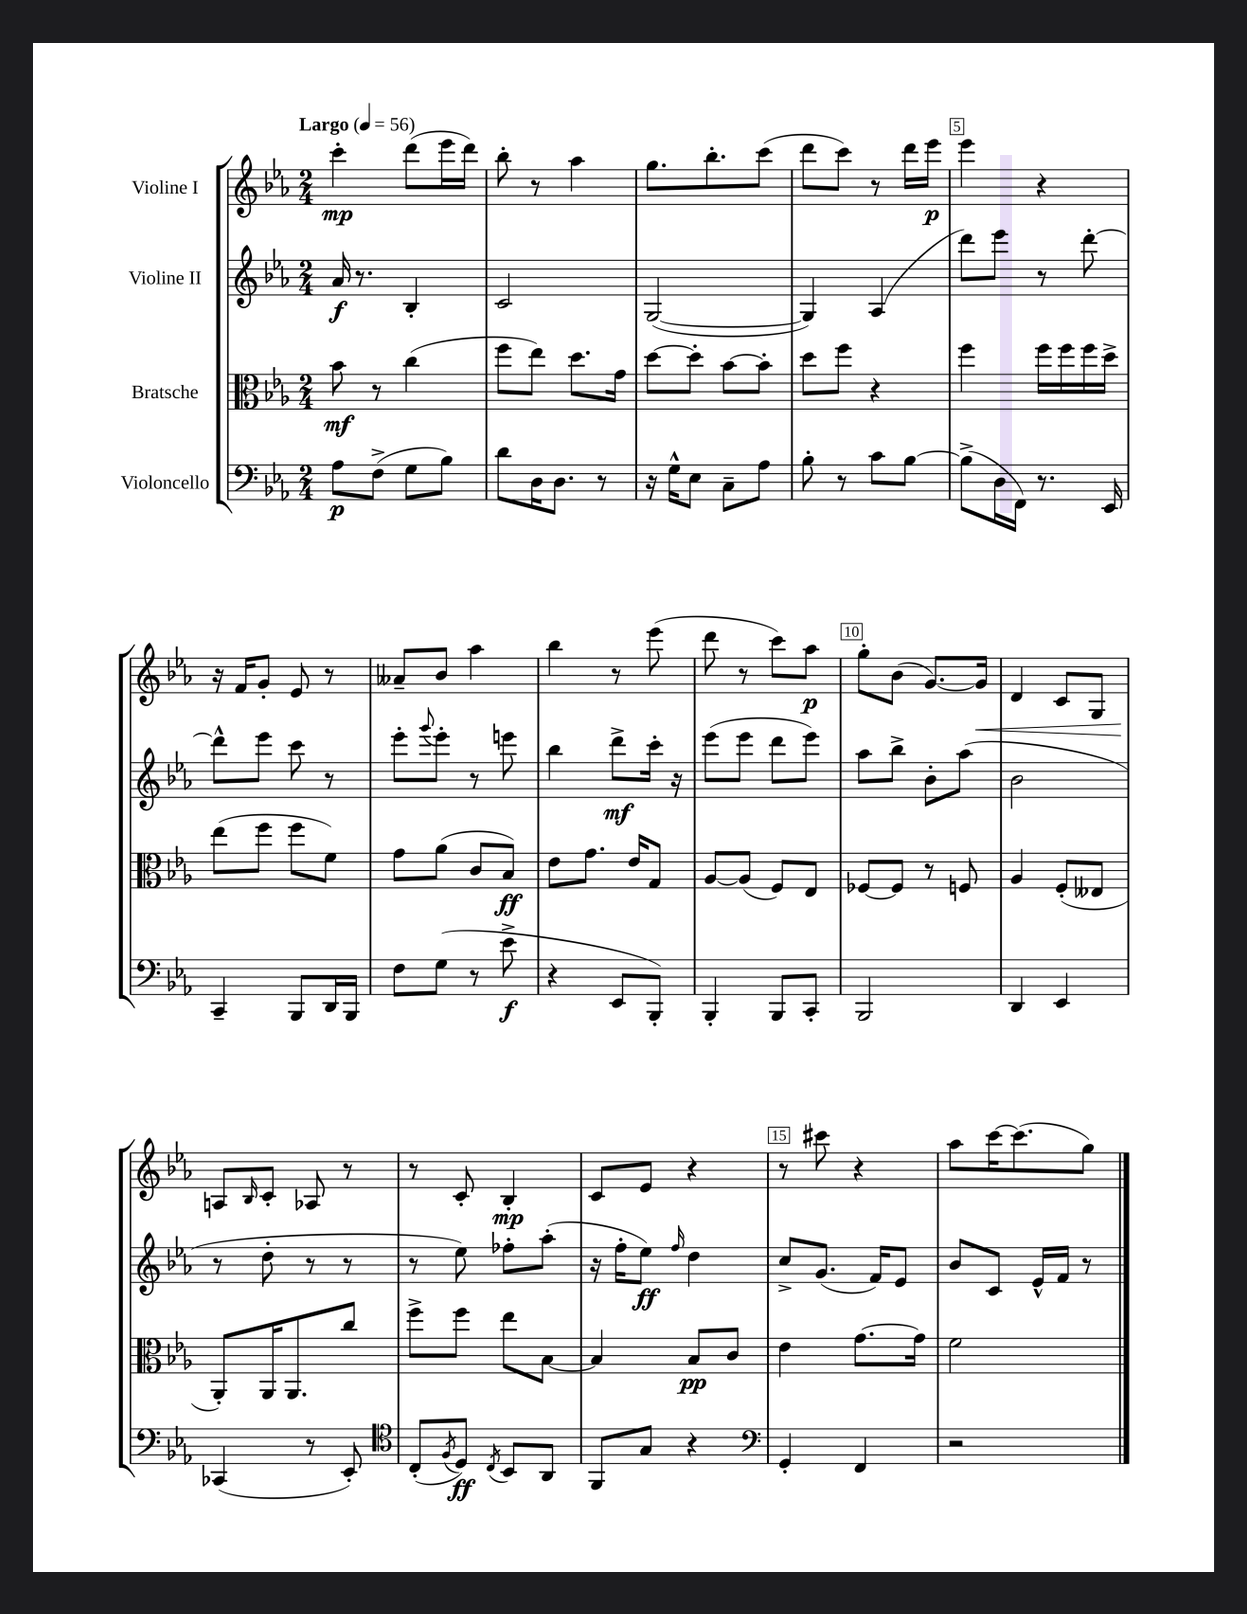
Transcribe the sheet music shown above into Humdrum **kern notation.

**kern	**kern	**kern	**kern
*staff4	*staff3	*staff2	*staff1
*clefF4	*clefC3	*clefG2	*clefG2
*k[b-e-a-]	*k[b-e-a-]	*k[b-e-a-]	*k[b-e-a-]
*M2/4	*M2/4	*M2/4	*M2/4
*MM56	*MM56	*MM56	*MM56
8A-	8b-	16a-	4ccc'
.	.	8.r	.
(8F^	8r	.	.
8G	(4cc	4B-'	(8ddd
8B-)	.	.	16eee-
.	.	.	16ddd)
=	=	=	=
8d	8ff	2c	8bb-'
16D	8ee-)	.	8r
8.D	.	.	.
.	8.dd	.	4aa-
8r	.	.	.
.	16g	.	.
=	=	=	=
16r	[8dd	([2G	8.gg
16G^^	.	.	.
8E-	8dd']	.	.
.	.	.	8.bb-'
8C~	[8b-	.	.
8A-	8b-']	.	(8ccc
=	=	=	=
8B-'	8dd	4G])	8ddd
8r	8ff	.	8ccc)
8c	4r	(4A-	8r
[8B-	.	.	16ddd
.	.	.	16eee-
=	=	=	=
(8B-^]	4ff	8ddd)	4eee-
16D	.	8eee-	.
16FF)	.	.	.
8.r	16ff	8r	4r
.	16ff	.	.
.	16ff	[8ddd'	.
16EE-	16dd^	.	.
=	=	=	=
4CC~	(8ee-	8ddd^^]	16r
.	.	.	16f
.	8ff	8eee-	8g'
8BBB-	8ff	8ccc	8e-
16DD	8f)	8r	8r
16BBB-	.	.	.
=	=	=	=
8F	8g	8eee-'	8a--~
.	.	8qqggg	.
(8G	(8a-	8eee-'	8b-
8r	8c	8r	4aa-
8e-^	8B-)	8eee	.
=	=	=	=
4r	8e-	4bb-	4bb-
.	8.g	.	.
8EE-	.	8ddd^	8r
.	16e-	.	.
8BBB-')	8G	16ccc'	(8eee-
.	.	16r	.
=	=	=	=
4BBB-'	[8A-	(8eee-	8ddd
.	(8A-]	8eee-	8r
8BBB-	8F)	8ddd	8ccc)
8CC'	8E-	8eee-)	8aa-
=	=	=	=
2BBB-	[8F-	8aa-	8gg'
.	8F-]	8bb-^	(8b-
.	8r	8b-'	[8.g)
.	8F	(8aa-	.
.	.	.	16g]
=	=	=	=
4DD	4A-	2b-	4d
4EE-	(8F'	.	8c
.	8E--	.	8G
=	=	=	=
(4CC-	8AA-')	8r	8A
.	.	.	16qqB-
.	16AA-	8dd'	8c'
.	8.AA-	.	.
8r	.	8r	8A-
8EE-')	8cc	8r	8r
=	=	=	=
*clefC4	*	*	*
(8C'	8ff^	8r	8r
8qF	.	.	.
8D)	8ff	8ee-)	8c'
8qC	.	.	.
8BB-	8ee-	8ff-'	4B-'
8AA-	[8B-	(8aa-'	.
=	=	=	=
8FF	4B-]	16r	8c
.	.	16ff'	.
8G	.	8ee-)	8e-
.	.	16qqff	.
4r	8B-	4dd	4r
.	8c	.	.
=	=	=	=
*clefF4	*	*	*
4GG'	4e-	8cc^	8r
.	.	(8.g	8ccc#
4FF	[8.g	.	4r
.	.	16f)	.
.	.	8e-	.
.	16g]	.	.
=	=	=	=
2r	2f	8b-	8aa-
.	.	8c	[16ccc
.	.	.	(8.ccc]
.	.	16e-^^	.
.	.	16f	.
.	.	8r	8gg)
==	==	==	==
*-	*-	*-	*-
